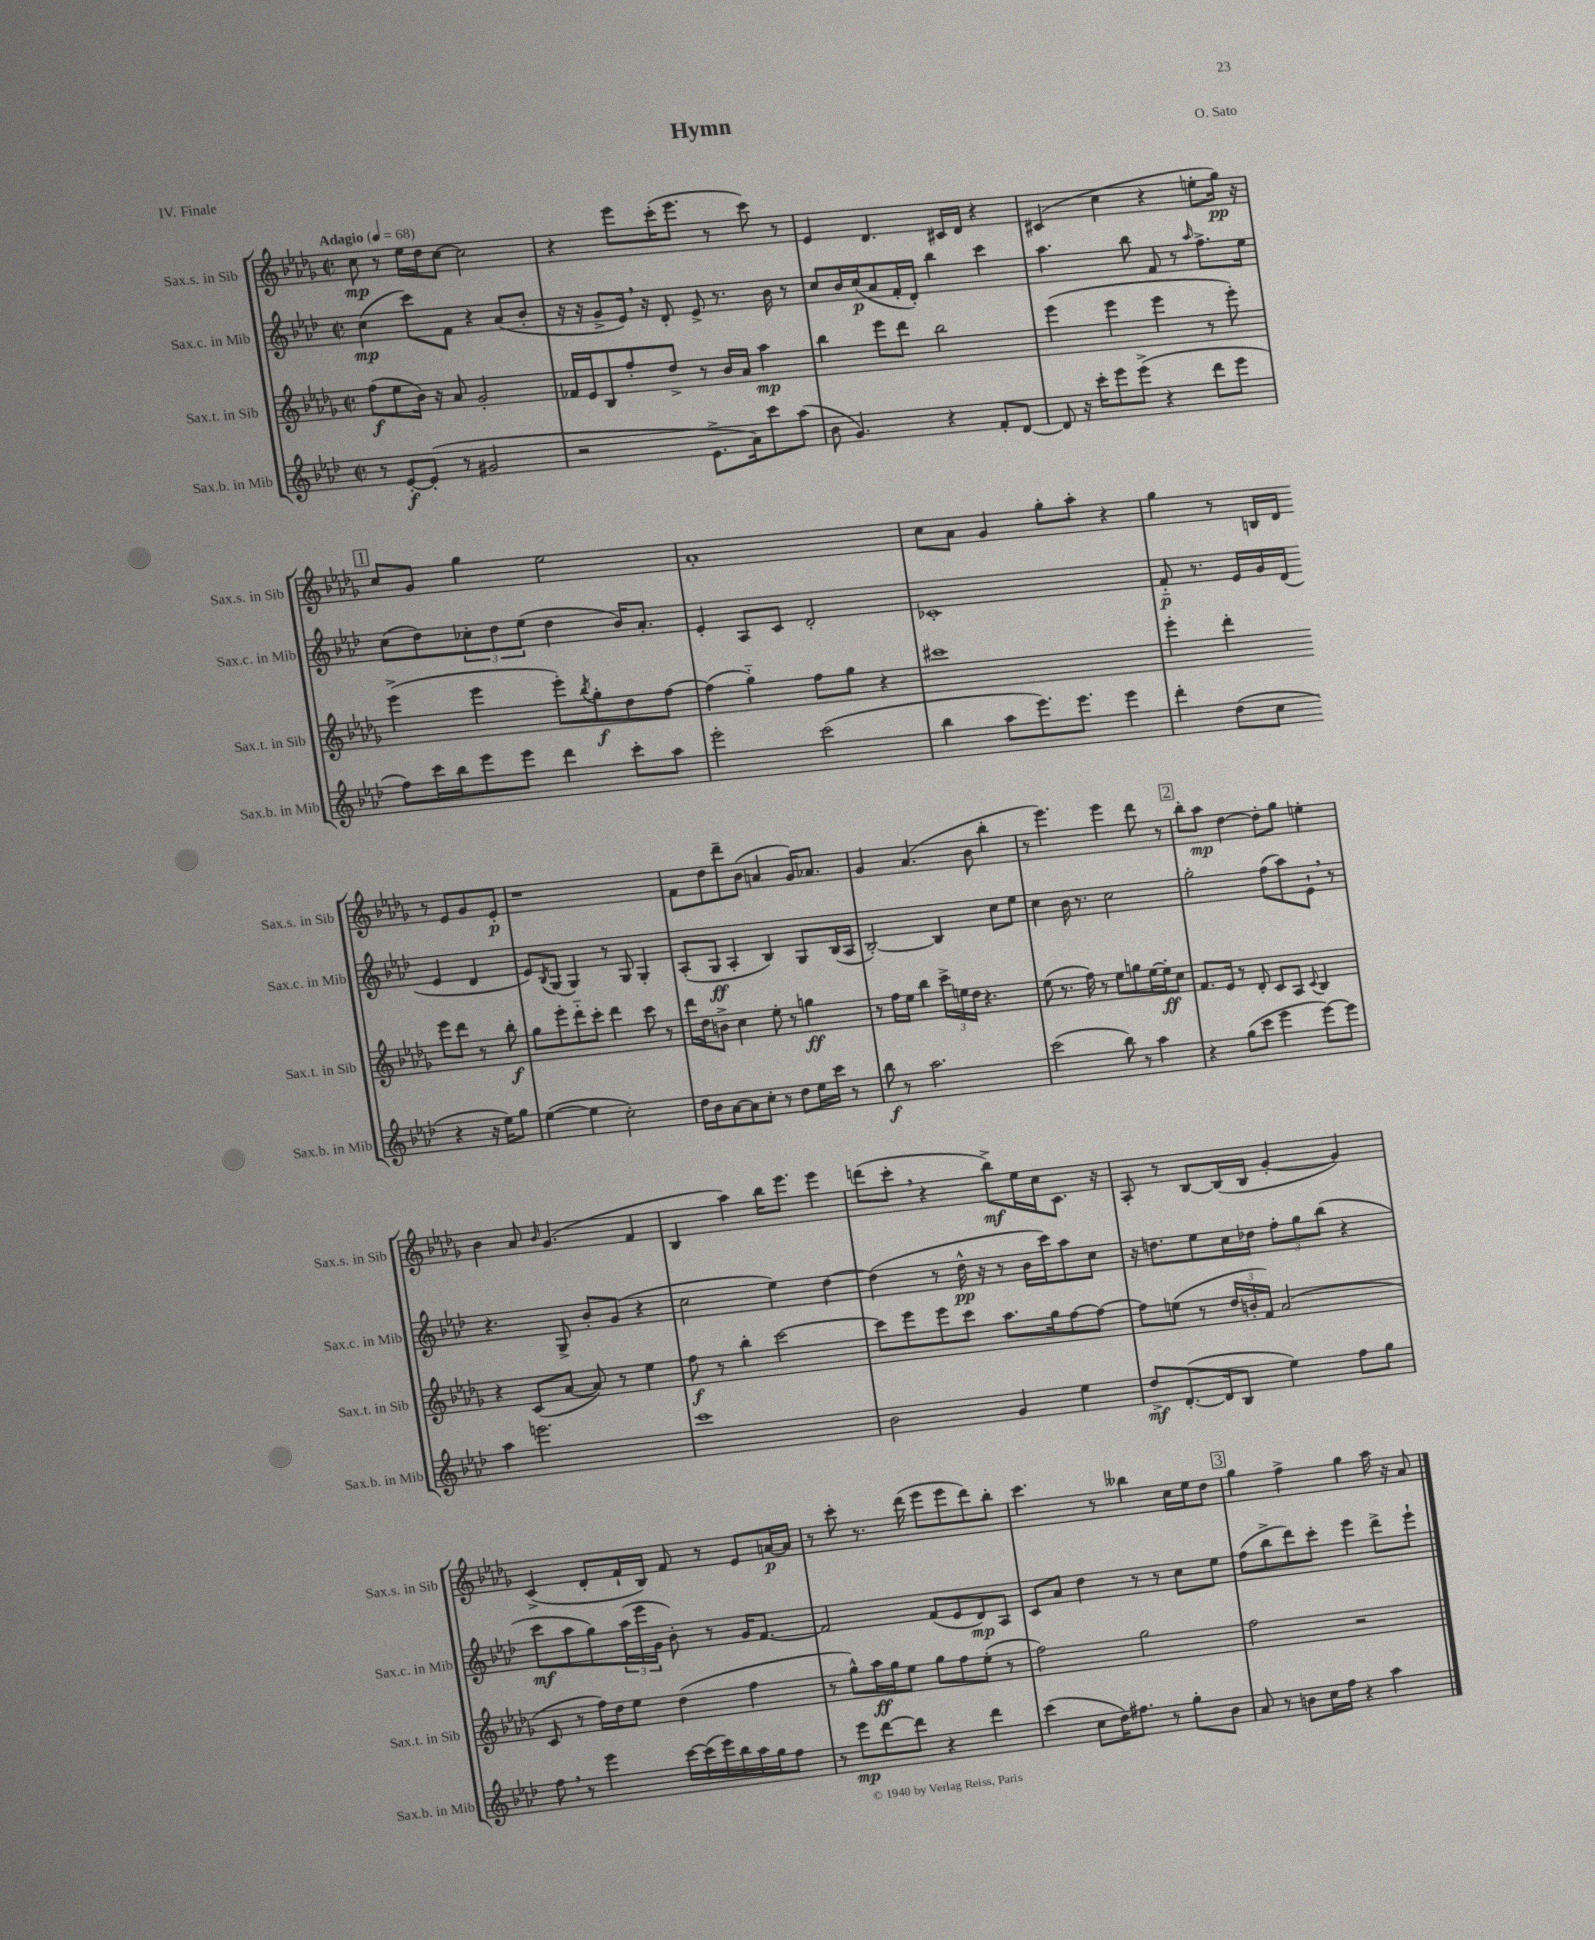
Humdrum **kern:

**kern	**kern	**kern	**kern
*staff4	*staff3	*staff2	*staff1
*clefG2	*clefG2	*clefG2	*clefG2
*k[b-e-a-d-]	*k[b-e-a-d-g-]	*k[b-e-a-d-]	*k[b-e-a-d-g-]
*M2/2	*M2/2	*M2/2	*M2/2
*met(c|)	*met(c|)	*met(c|)	*met(c|)
*MM68	*MM68	*MM68	*MM68
8r	(8ff	(4cc	8cc
[8e-'	8ee-	.	8r
(8e-']	16b-)	8ccc)	16ee-
.	16r	.	16dd-
8r	8a-	8f	[8cc
2g#	2g-'	4r	2cc]
.	.	(8a-	.
.	.	8b-'	.
=	=	=	=
2r	16f-	16r	4r
.	16e-	16r	.
.	8B-	8g^	.
.	8ff'	16e-)	8eee-
.	.	16r	.
.	8dd-^	8d-'	(16ccc'
.	.	.	8.eee-
8.e-^	8r	8e-^	.
.	16b-	8.r	8r
16a-)	16a-	.	.
8ccc	4aa-	.	8ccc)
.	.	16b-	.
(8aa-	.	8r	8r
=	=	=	=
8b-	4bb-	8cc	4e-
4.g)	.	16b-	.
.	.	(16cc	.
.	8eee-	8a-	4.d-
.	8ddd-	16f'	.
.	.	16d-')	.
4r	2bb-	4bb-	.
.	.	.	16c#
.	.	.	16d-
8f'	.	4ccc	4r
[8d-	.	.	.
=	=	=	=
8d-]	(4eee-	4.aa-	(4c#
16r	.	.	.
16ccc'	.	.	.
8eee-	4eee-	.	4cc
(8eee-^	.	8bb-	.
4r	4eee-	8f	4r
.	.	8r	.
.	.	16qqaa-	.
8ddd-	8r	8.ff^	8ee'
8eee-	8eee-')	.	16gg-)
.	.	16ee-	16r
=	=	=	=
8ff)	(4eee-^	(8cc	8cc
16ccc	.	8dd-)	8g-
16bb-	.	.	.
8eee-	4eee-	12cc-'	4gg-
.	.	12dd-	.
8eee-	.	.	.
.	.	(12ee-	.
4ddd-	8eee-')	4dd-	2ee-
.	8qbb-	.	.
.	8gg-'	.	.
8ccc'	8dd-	16b-)	.
.	.	8.a-'	.
8aa-	[8ff	.	.
=	=	=	=
2eee-'	(4ff]	4e-'	1a-'
.	4gg-'~)	8A-	.
.	.	8c	.
(2ccc	8ff	2d-'	.
.	8gg-	.	.
.	4r	.	.
=	=	=	=
4bb-	1ccc#	1c-'	8cc
.	.	.	8a-
8aa-	.	.	4g-
8.eee-)	.	.	.
.	.	.	8gg-'
8.eee-	.	.	.
.	.	.	8aa-'
4eee-	.	.	4r
=	=	=	=
4ddd-'	4eee-'	8f'~	4gg-
.	.	8.r	.
(8dd-	4ddd-'	.	8r
.	.	16e-	.
8cc	.	16g	16B
.	.	(16d-	16d-
4r	8eee-	4e-	8r
.	8ddd-	.	8e-
16r	8r	4d-	8g-
16ee-)	.	.	.
8gg	8bb-'	.	8e-'
=	=	=	=
([4ee-	8gg-	8e-)	1r
.	.	8qB-	.
.	8eee-'	(8G	.
4ee-]	8ddd-'~	4G)	.
.	8ccc'	.	.
2cc')	4ddd-	8r	.
.	.	8G	.
.	8ccc	4G'	.
.	8r	.	.
=	=	=	=
16dd-	16ddd-	(8A-'	8f
16b-	16dd-	.	.
[8a-	8b^	8G	8dd-
8a-]	4cc	4A-'	8ddd-~
8cc'	.	.	(8b-
8r	8ee-'	4B-)	4a
8dd-	8r	.	.
16ee-	4gg	8G	16g-)
16ccc	.	.	8.a-
8r	.	(16B-	.
.	.	16A-	.
=	=	=	=
8bb-	8r	[2B-')	4g-
8r	16ff	.	.
.	16ee-	.	.
2.aa-	4bb-	.	(4.a-
.	24ccc^	4B-]	.
.	24ee	.	.
.	24dd-	.	.
.	4.r	.	8b-
.	.	8cc	4bb-'
.	.	8ee-	.
=	=	=	=
(2ccc	(8ee-	4cc	8r
.	8.r	.	4.eee-)
.	.	16b-	.
.	16ff)	8.r	.
.	8r	.	.
8bb-)	8ee-	2cc	4eee-
8r	8gg	.	.
4aa-	[16ee-	.	8ddd-
.	16ee-']	.	.
.	8cc	.	8r
=	=	=	=
4r	8.f	2gg'	8bb-'
.	.	.	8aa-
.	16e-	.	.
(8gg	8r	.	[4dd-
8ccc	8d-'	.	.
4eee-	8c	(8ff	8dd-']
.	8A-	8aa-)	8gg-
.	8qqc	.	.
[8eee-)	4B-	8e-`	4ee'
8eee-]	.	8r	.
=	=	=	=
4aa-	4r	4.r	4b-
2.eee	(8c	.	8a-
.	.	.	16qqb-
.	[8a-	8G^	(4.g-
.	8a-])	8b-'	.
.	8r	(8g	.
.	4ee-	4r	4f
=	=	=	=
1ccc	8ff	2cc	4B-
.	8r	.	.
.	4bb-'	.	4aa-)
.	[2ccc	4ee-)	16bb-
.	.	.	8.eee-
.	.	[4dd-	4eee-
=	=	=	=
2b-	8ccc]	(4dd-]	(8ddd
.	8eee-	.	8ccc'
.	8eee-	8r	4r
.	8ccc	16dd-^^	.
.	.	16r	.
4g	8.aa-	8r	8bb-^)
.	.	16b-	16ee-
.	16gg-	16ccc)	16cc
4ee-	[8ff	8aa-	8.c
.	8ff_	8cc	.
.	.	.	16r
=	=	=	=
8dd-^	8ff]	16r	8A-'
.	.	8.dd	.
([8.d-'	(8ee	.	8r
.	8r	8ee-	[8B-
16d-]	.	.	.
8B-	24dd-	16cc	(16B-]
.	24b'	.	.
.	.	16dd-	16B-
.	24f)	.	.
4ee-)	(2a-	12ff'	[4g-'
.	.	12gg	.
.	.	(12bb-	.
8ff	.	4r	4g-])
8gg	.	.	.
=	=	=	=
8ff	8c	8ccc	(4c^
8r	8r	8aa-	.
4eee-	16ff)	8gg)	8d-'
.	16dd-	.	.
.	8ee-	(24aa-	16f`
.	.	24eee-	.
.	.	.	16B-)
.	.	24g	.
[16ccc	(4dd-	8b-')	8f
(16ccc]	.	.	.
16eee-)	.	8r	8r
16bb-	.	.	.
16aa-	4ff	16g	8e-
16gg	.	[8.f	.
8ff	.	.	[16a
.	.	.	16a]
=	=	=	=
8r	8r	2f]	8r
8eee-	8gg-^^)	.	8ccc'
[8ddd-	16aa-	.	8.r
.	16gg-	.	.
8ddd-]	8ee-	.	.
.	.	.	(16ddd-
4r	8gg-	(8f	8eee-
.	8ff	8e-	8eee-
4ddd-	(8ee-'	8d-)	8ddd-)
.	8r	8A-	8bb-'
=	=	=	=
(4ccc	2ff)	8c	4.ccc
.	.	8a-	.
8cc	.	4dd-	.
16dd-)	.	.	8r
8.ff#	.	.	.
.	2gg-	8r	4bb--
8r	.	8r	.
8gg'	.	8cc	16cc
.	.	.	16ee-
8b-	.	8ee-	8dd-
=	=	=	=
8a-	2ff	(8ff	4gg-
8r	.	8bb-^	.
8b	.	8ddd-)	4ff^
16cc	.	8ccc'	.
16ff	.	.	.
4r	2r	4eee-	4gg-
4aa-	.	8ddd-^	16aa-
.	.	.	16r
.	.	8eee-`	8a-
==	==	==	==
*-	*-	*-	*-
